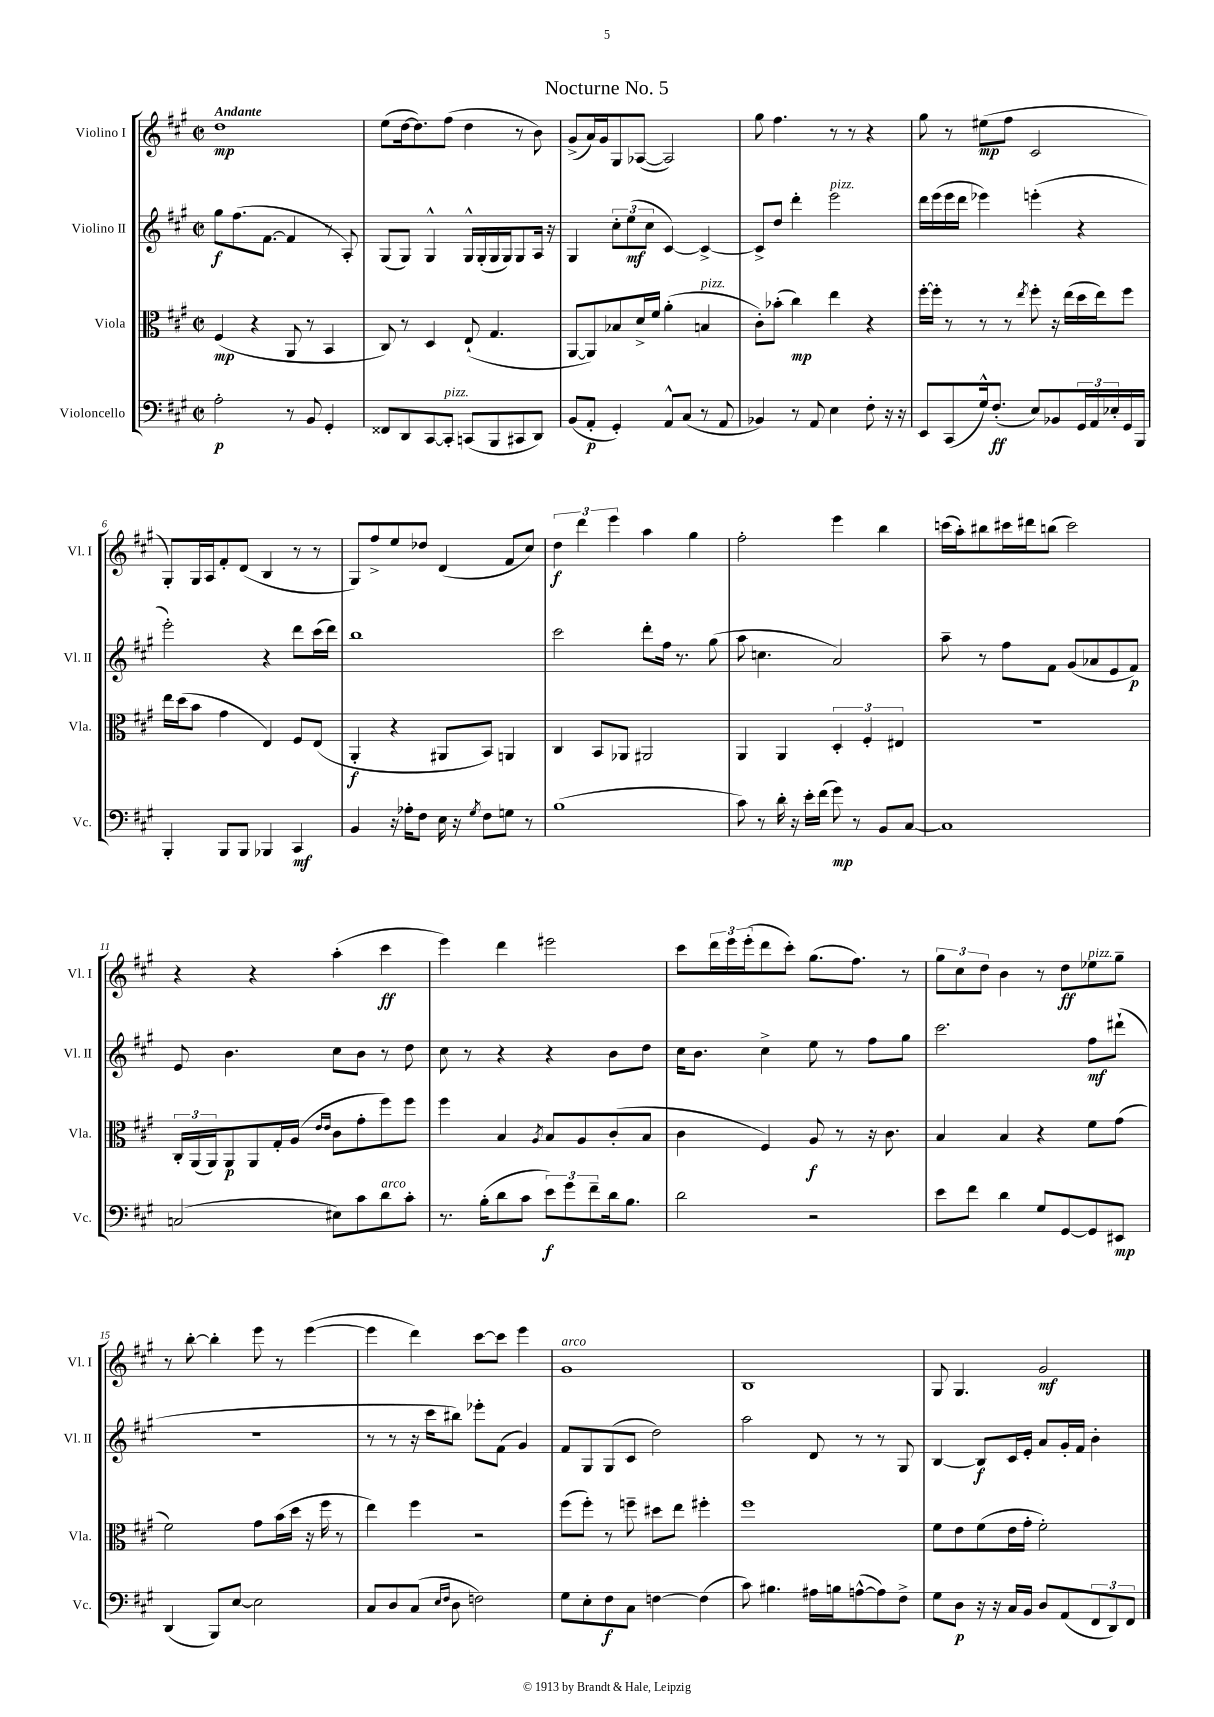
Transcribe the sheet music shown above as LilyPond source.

\header { title = "Nocturne No. 5" }
<<
\new StaffGroup <<
\new Staff = "s0" \with { instrumentName = "Violino I" shortInstrumentName = "Vl. I" } {
    \clef treble \key a \major \defaultTimeSignature \time 2/2 \tempo "Andante"
    d''1\mp |
    e''8( d''16~ d''8.) fis''8( d''4 r8 b'8) |
    gis'8->( a'16) gis'16 gis8 aes8~( aes2) |
    gis''8 fis''4. r8 r8 r4 |
    gis''8 r8 eis''8\mp( fis''8 cis'2 |
    gis8-.) gis16 a16 fis'8-. d'8( b4 r8 r8 |
    gis8) fis''8-> e''8 des''8 d'4( fis'8 cis''8) |
    \tuplet 3/2 { d''4\f d'''4 e'''4 } a''4 gis''4 |
    fis''2-. e'''4 b''4 |
    c'''16( a''16-.) bis''8 cis'''16 dis'''16 b''8( cis'''2) |
    r4 r4 a''4-.( cis'''4\ff |
    e'''4) d'''4 eis'''2 |
    cis'''8 \tuplet 3/2 { d'''16 e'''16 e'''16-.( } d'''8 cis'''8-.) gis''8.( fis''8.) r8 |
    \tuplet 3/2 { gis''8 cis''8 d''8 } b'4 r8 d''8\ff ees''8^\markup { \italic "pizz." } gis''8-- |
    r8 b''8~-. b''4-. e'''8 r8 e'''4~( |
    e'''4 d'''4) cis'''8~ cis'''8 e'''4 |
    gis'1^\markup { \italic "arco" } |
    b1 |
    gis8 gis4. gis'2\mf \bar "|." |
}
\new Staff = "s1" \with { instrumentName = "Violino II" shortInstrumentName = "Vl. II" } {
    \clef treble \key a \major \defaultTimeSignature \time 2/2
    gis''8\f fis''8.( fis'8.~ fis'4 r8 a8-.) |
    gis8( gis8) gis4-^ gis16-^ gis16-.( gis16 gis16) gis8 a16 r16 |
    gis4 \tuplet 3/2 { cis''8-. e''8\mf( cis''8 } cis'4~) cis'4~-> |
    cis'8-> d''8 d'''4-. e'''2^\markup { \italic "pizz." } |
    d'''16 e'''16( e'''16 d'''16 ees'''4) e'''4-.( r4 |
    e'''2-.) r4 d'''8 cis'''16( d'''16) |
    b''1 |
    cis'''2 d'''8-. fis''16 r8. gis''8( |
    a''8 c''4. a'2) |
    a''8-- r8 fis''8 fis'8 gis'8( aes'8 e'8 fis'8\p) |
    e'8 b'4. cis''8 b'8 r8 d''8 |
    cis''8 r8 r4 r4 b'8 d''8 |
    cis''16 b'8. cis''4-> e''8 r8 fis''8 gis''8 |
    cis'''2. fis''8\mf dis'''8-!( |
    R1 |
    r8 r8 r16 cis'''16 bis''8) ees'''8-. fis'8( gis'4) |
    fis'8 gis8 gis8( cis'8 d''2) |
    a''2 d'8 r8 r8 gis8 |
    b4~ b8\f cis'16 e'16-. a'8 gis'16-. fis'16 b'4-. \bar "|." |
}
\new Staff = "s2" \with { instrumentName = "Viola" shortInstrumentName = "Vla." } {
    \clef alto \key a \major \defaultTimeSignature \time 2/2
    fis4\mp( r4 a,8 r8 b,4 |
    cis8) r8 d4 e8-!( gis4. |
    a,8~ a,8) bes8 d'16-> fis'16 a'4-.( b4^\markup { \italic "pizz." } |
    cis'8-.) bes'8-.( cis''4\mp) e''4 r4 |
    fis''16~-. fis''16-. r8 r8 r8 \acciaccatura { e''8 } fis''8-. r16 e''16( d''16 e''16) fis''8 |
    e''16 d''16( b'8 gis'4 e4) fis8 e8( |
    a,4-.\f r4 ais,8 b,8) a,4 |
    cis4 b,8 aes,8 ais,2 |
    a,4 a,4 \tuplet 3/2 { d4-. fis4-. eis4 } |
    R1 |
    \tuplet 3/2 { cis16-. a,16( a,16) } a,8\p a,8 gis16-. a16( \grace { e'16 e'16 } cis'8 gis'8-. fis''8) fis''8 |
    fis''4 b4 \acciaccatura { a8 } b8 a8 cis'8-.( b8 |
    cis'4 fis4) a8\f r8 r16 cis'8. |
    b4 b4 r4 fis'8 gis'8( |
    fis'2) gis'8 b'16( d''16 r16 fis''16 r8 |
    e''4) fis''4 r2 |
    fis''8( fis''8-.) r8 f''8-- dis''8 e''8 fis''4-. |
    fis''1 |
    fis'8 e'8 fis'8( e'16 gis'16-. fis'2-.) \bar "|." |
}
\new Staff = "s3" \with { instrumentName = "Violoncello" shortInstrumentName = "Vc." } {
    \clef bass \key a \major \defaultTimeSignature \time 2/2
    a2-.\p r8 b,8 gis,4-. |
    fisis,8 d,8 cis,8~ cis,8-.^\markup { \italic "pizz." } c,8( b,,8 cis,8 d,8) |
    b,8( a,8-.\p gis,4-.) a,8-^ cis8( r8 a,8 |
    bes,4) r8 a,8 e4 fis8-. r16 r16 |
    e,8 cis,8( gis16-^) fis8.-.\ff( e8) bes,8 \tuplet 3/2 { gis,16 a,16 ees16-. } gis,16 b,,16 |
    b,,4-. b,,8 b,,8 bes,,4 cis,4\mf |
    b,4 r16 aes16-. fis8 e16 r16 \acciaccatura { gis8 } fis8 g8 r8 |
    b1( |
    cis'8) r8 d'16-. r16 e'16-. fis'16( gis'8\mp) r8 b,8 cis8~ |
    cis1 |
    c2( eis8) cis'8 d'8^\markup { \italic "arco" } cis'8-. |
    r8. b16-.( d'8 cis'8 \tuplet 3/2 { e'8\f) gis'8 fis'8-- } d'16 b8. |
    d'2 r2 |
    e'8 fis'8 d'4 gis8 gis,8~ gis,8 eis,8\mp |
    d,4( b,,8) e8~ e2 |
    cis8 d8 cis8( \grace { e16 fis16 } d8 f2) |
    gis8 e8-. fis8\f cis8 f4~ f4( |
    cis'8) bis4. ais16 b16 a8~-^( a8) fis8-> |
    gis8 d8\p r16 r16 cis16 b,16 d8 a,8( \tuplet 3/2 { fis,8 d,8) fis,8 } \bar "|." |
}
>>
>>
